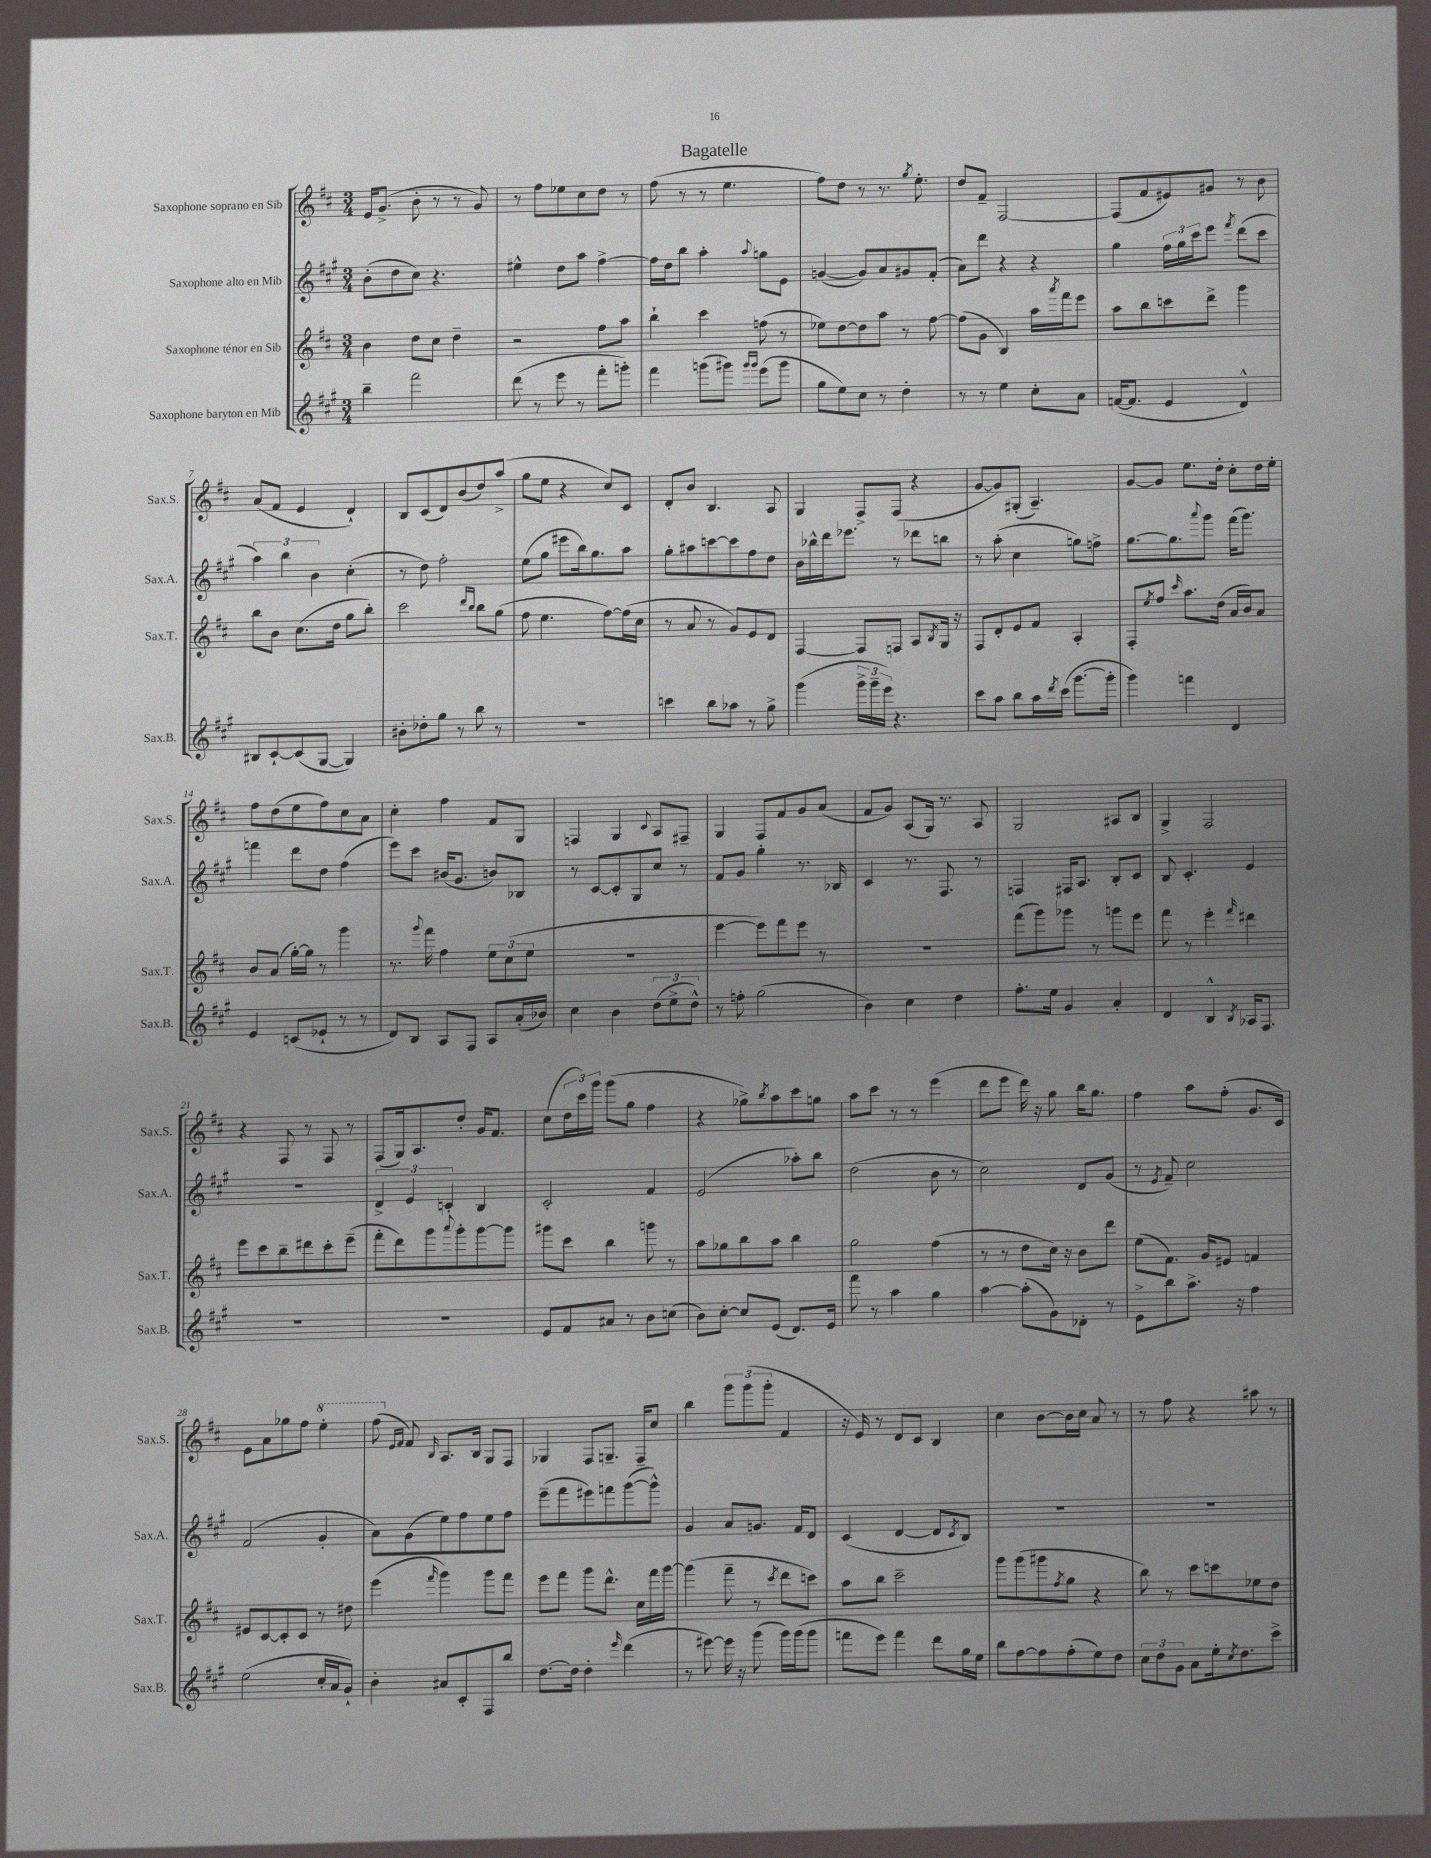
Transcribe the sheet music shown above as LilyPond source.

\header { title = "Bagatelle" }
<<
\new StaffGroup <<
\new Staff = "s0" \with { instrumentName = "Saxophone soprano en Sib" shortInstrumentName = "Sax.S." } {
    \clef treble \key d \major \numericTimeSignature \time 3/4
    e'16 g'8.->( b'8-. r8 r8 g'8) |
    r8 fis''8 ees''8 cis''8 d''8 r8 |
    fis''8( r8 r8 e''4. |
    fis''8) d''8 r8 r8. \acciaccatura { g''8 } e''8.-. |
    d''8 fis'8-- fis2~ |
    fis8( fis'8 eis'8) gis'8 r8 b'8 |
    a'8( fis'8 e'4 d'4-!) |
    b8 cis'8( d'8) b'8( d''8) a''8->( |
    g''8 e''8 r4 cis''8) cis'8 |
    d'8-. b'8 b4. a8 |
    g4 fis8-> fis8( r4 |
    g'8~ g'8) gis8-.( a4.--) |
    g'8~ g'8 e''8. d''16-. cis''8-. d''16 e''16-. |
    fis''8 d''8( e''8 fis''8) cis''8 a'8 |
    cis''4-. fis''4 fis'8 g8 |
    f4 g4 \appoggiatura { cis'8 } a8 fis8-- |
    g4 fis8 fis'8 g'8 a'8( |
    fis'8 g'8) a8( g16) r8. a8 |
    g2 ais8 b8 |
    g4-> fis2 |
    r4 fis8 r8 fis8 r8 |
    fis8( g16) a8. d''8-. g'16 fis'8. |
    cis''8( \tuplet 3/2 { d''16 cis'''16) g'''16 } g'''8( g''8 fis''4 |
    r4 ges''8->) \acciaccatura { b''8 } a''8 cis'''8 g''8 |
    a''8 cis'''8 r8 r8 e'''4( |
    d'''8 e'''8 d'''16) r16 g''8 b''16 g''8. |
    fis''4 a''8 fis''8-.( g'8. cis'16) |
    e'8 a'8 ges''8 fis''8 \ottava #1 e'''4-. |
    fis'''8( \ottava #0 \grace { e'16 fis'16 } fis'8) \grace { b16 } a8. b16 g8 fis8 |
    ges4 fis8 g8.-- fis16-- cis''8 |
    b''4 \tuplet 3/2 { g'''8 g'''8( g'''8-. } fis'4 |
    r16 e'16) r8 d'8 cis'8 b4 |
    cis''4 b'8~ b'16 cis''16 a'8 r8 |
    r8 fis''8 r4 ais''8 r8 \bar "|." |
}
\new Staff = "s1" \with { instrumentName = "Saxophone alto en Mib" shortInstrumentName = "Sax.A." } {
    \clef treble \key a \major \numericTimeSignature \time 3/4
    b'8-.( d''8 cis''8) r4. |
    eis''4-^ d''8 a''8 fis''4~-> |
    fis''16 d''16 b''8 a''4-. \appoggiatura { a''8 } g''8 e'8 |
    g'4~( g'8) a'8 gis'8 fis'8-.( |
    a'8) d'''8 r4 r4 |
    gis''4 \tuplet 3/2 { fis''16 gis''16 cis'''16 } e'''8 \acciaccatura { fis'''8 } d'''8( cis'''8 |
    \tuplet 3/2 { a''4) b''4 b'4 } cis''4-.( |
    r8 d''8) fis''2-. |
    e''8( gis''8 eis'''8 b''16) gis''8. a''8 |
    gis''8-. ais''8 c'''8~ c'''8 fis''8 d''8 |
    b'16 bes''16-^ d'''16 ees'''8. r8 des'''8 b''8 |
    r8 a''8-.( cis''4 g''8) f''8-> |
    gis''8.~ gis''8. \appoggiatura { a'''8 } gis'''8 fis'''16( gis'''8.) |
    f'''4 d'''8 d''8 fis''4( |
    e'''8) cis'''8 bis'16( gis'8. b'8) bes8 |
    r8 cis'8~ cis'8-. gis8 cis''8 r8 |
    fis'8 gis'8 gis''4-. r8. bes16 |
    cis'4 r8. fis8. r8 |
    f4 fis16 a8. b8-. cis'8 |
    b8 cis'4.-. e'4 |
    R2. |
    \tuplet 3/2 { d'4-> e'4 c'4-. } b4 |
    cis'2-. fis'4 |
    e'2( aes''8-.) b''8 |
    d''2( b'8 r8 |
    cis''2) d'8 gis'8( |
    r8 \acciaccatura { e'8 } fis'8--) cis''2 |
    fis'2( gis'4-. |
    a'8) gis'8( e''8) fis''8 e''8 fis''8 |
    e'''8--( fis'''8 eis'''8) f'''8 gis'''8~( gis'''8-^) |
    gis'4 a'8 g'8. fis'16 d'8 |
    cis'4( d'4~ d'8 \acciaccatura { cis'8 } b8) |
    R2. |
    R2. \bar "|." |
}
\new Staff = "s2" \with { instrumentName = "Saxophone ténor en Sib" shortInstrumentName = "Sax.T." } {
    \clef treble \key d \major \numericTimeSignature \time 3/4
    b'4 d''8 cis''8 d''4-- |
    r2 fis''8 a''8 |
    b''4-! cis'''4 f''8( r8 |
    ees''8) d''8~ d''8 a''8 r8 fis''8~ |
    fis''8( g'8 b4) a''16 \acciaccatura { a'''8 } fis'''16 e'''8 |
    a''8 b''8 c'''8 d'''8-> g'''4 |
    b''8 b'8 cis''8.( d''16 g''8 b''8-.) |
    cis'''2 \grace { d'''16 b''16 } b''8 g''8( |
    fis''8 e''4. fis''8~) fis''16( cis''16 |
    r8 a'8 r8 g'8) e'8 d'8 |
    fis4~ fis8 f8 a8 \acciaccatura { b8 } g16 r16 |
    fis8 d'8-. e'8 fis'8 a4-. |
    fis8-. \acciaccatura { e''8 } fis''8 \grace { cis'''16 } a''8. d''16( a'16 b'16) a'8 |
    b'8 a'8( g''16~-.) g''16 r8 g'''4 |
    r8. \appoggiatura { g'''8 } fis'''16 fis''4 \tuplet 3/2 { e''8 cis''8( e''8 } |
    R2. |
    e'''4~ e'''8) fis'''8 e'''8 r8 |
    R2. |
    fis'''8( g'''8) ges'''8 r8 g'''8 e'''8 |
    fis'''8 r8 e'''4-. \grace { fis'''16 } dis'''4 |
    e'''8 cis'''8 b''8-- dis'''8 cis'''8-. e'''8--( |
    fis'''8-. d'''8) g'''8 \appoggiatura { a'''8 } g'''8-. g'''8~ g'''8 |
    gis'''8 cis'''8 b''4 g'''8 r8 |
    a''8 ges''8 b''8 a''8 b''4 |
    g''2 fis''4( |
    r8 r8 d''8 cis''16) r16 b'8 d'''8 |
    e''8( fis'8.) g'16 eis'8 f'4 |
    eis'8 cis'8~ cis'8-. cis'8 r8 dis''8 |
    e'''4( \grace { fis'''16 } g'''4) g'''8 fis'''8 |
    e'''8 fis'''8 g'''8 d'''8.-^ cis''16 fis'''16 g'''16~ |
    g'''4( fis'''8-- r8 \acciaccatura { cis'''8 } d'''8 c'''8) |
    a''8 b''8 cis'''2-- |
    g'''8 g'''8( gis'''8 \acciaccatura { fis''8 } g''8 r4 |
    b''8) r8 cis'''8 c'''8 ees''8 d''8 \bar "|." |
}
\new Staff = "s3" \with { instrumentName = "Saxophone baryton en Mib" shortInstrumentName = "Sax.B." } {
    \clef treble \key a \major \numericTimeSignature \time 3/4
    b''4-- fis'''2 |
    d'''8( r8 e'''8 r8 fis'''8-. g'''8-.) |
    fis'''4 g'''8( gis'''8) \grace { gis'''16 gis'''16 } e'''8( gis'''8 |
    gis''8 e''8) cis''8 r8 d''4-. |
    r8 r8 e''4 cis''8-. a'8 |
    f'16~( f'8. e'4 d'4-^) |
    bis8 cis'8~-! cis'8( gis8~ gis4) |
    bis'8-. des''8-. gis''8 r8 b''8 r8 |
    R2. |
    c'''4 b''8 aes''8 r8 gis''8-> |
    gis'''4( \tuplet 3/2 { gis'''16-> gis'''16-- e'''16) } r4. |
    cis'''8 a''8 b''8 a''16 \acciaccatura { d'''8 } cis'''16( gis'''8.~ gis'''16-. |
    gis'''4) f'''4 d'4 |
    e'4 c'8( ees'8-! r8 r8 |
    d'8) b8 a8 fis8 a8 a'16-.( bes'16) |
    cis''4 b'4 \tuplet 3/2 { d''8( e''8-> d''8-^) } |
    r8 f''8-. gis''2( |
    b'4) cis''4 d''4 |
    fis''8.-. e''16 gis'4 a'4-. |
    d'4 b4-^ \acciaccatura { b8 } aes16 fis8. |
    R2. |
    R2. |
    e'8 fis'8 ais'8 r8 b'8 c''8( |
    b'8) cis''8~-. cis''8 e'8( d'8.) e'16 |
    fis'''8 r8 a''4 gis''4 |
    a''4~ a''8-.( gis'8) des'8-. r8 |
    e'8-> b''8 a''8.-> r16 fis''4 |
    e''2( cis''16-. a'16 gis'8-!) |
    b'4-. ais'8 cis'8-. fis8 b''8 |
    d''8.~ d''16 d''4-. \grace { e'''16 } d'''4( |
    r8 eis'''8~) eis'''16 r16 gis'''8( gis'''16) gis'''16( gis'''8 |
    f'''8 e'''8) f'''4 d'''8 gis''16 e''16 |
    b''8 fis''8~ fis''8 fis''8-.( e''8) d''8 |
    \tuplet 3/2 { cis''8 d''8 gis'8 } a'8 e''16-. \acciaccatura { cis''8 } d''8. cis'''8-> \bar "|." |
}
>>
>>
